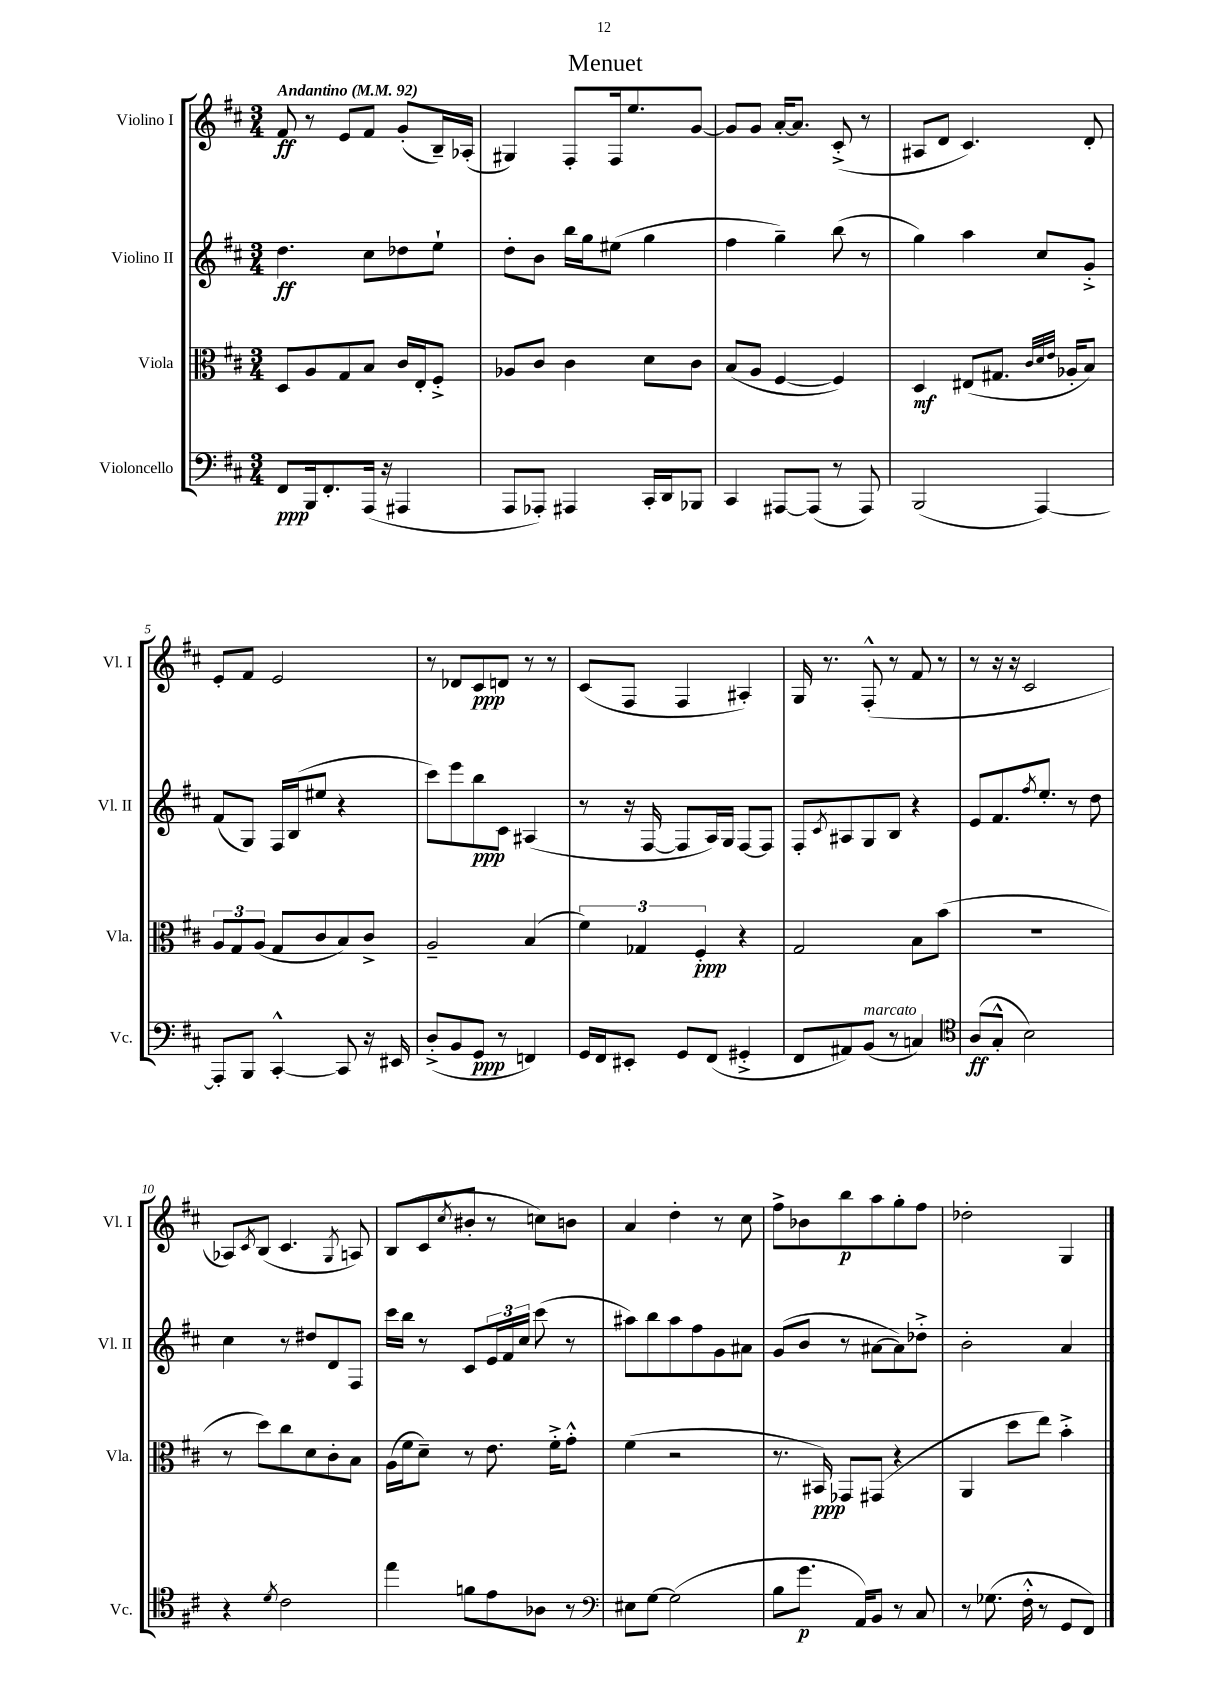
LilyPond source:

\header { title = "Menuet" }
<<
\new StaffGroup <<
\new Staff = "s0" \with { instrumentName = "Violino I" shortInstrumentName = "Vl. I" } {
    \clef treble \key d \major \numericTimeSignature \time 3/4 \tempo "Andantino" 4 = 92
    fis'8\ff r8 e'8 fis'8 g'8-.( b16--) aes16-.( |
    gis4) fis8-. fis16 e''8. g'8~ |
    g'8 g'8 a'16~-. a'8. cis'8-.->( r8 |
    ais8 d'8 cis'4.) d'8-. |
    e'8-. fis'8 e'2 |
    r8 des'8 cis'8\ppp d'8 r8 r8 |
    cis'8( fis8 fis4 ais4-.) |
    g16 r8. fis8-.-^( r8 fis'8 r8 |
    r8 r16 r16 cis'2 |
    aes8) \acciaccatura { cis'8 } b8( cis'4. \acciaccatura { g8 } a8) |
    b8( cis'8 \acciaccatura { cis''8 } bis'8-. r8 c''8) b'8 |
    a'4 d''4-. r8 cis''8 |
    fis''8-> bes'8 b''8\p a''8 g''8-. fis''8 |
    des''2-. g4 \bar "|." |
}
\new Staff = "s1" \with { instrumentName = "Violino II" shortInstrumentName = "Vl. II" } {
    \clef treble \key d \major \numericTimeSignature \time 3/4
    d''4.\ff cis''8 des''8 e''8-! |
    d''8-. b'8 b''16 g''16 eis''8( g''4 |
    fis''4 g''4--) b''8( r8 |
    g''4) a''4 cis''8 g'8-.-> |
    fis'8( g8) fis16 b16( eis''8 r4 |
    cis'''8) e'''8 b''8\ppp cis'8 ais4( |
    r8 r16 fis16~ fis8 a16) g16 fis8~ fis8 |
    fis8-. \acciaccatura { cis'8 } ais8 g8 b8 r4 |
    e'8 fis'8. \acciaccatura { fis''8 } e''8.-. r8 d''8 |
    cis''4 r8 dis''8 d'8 fis8 |
    cis'''16 b''16 r8 cis'8 \tuplet 3/2 { e'16 fis'16 cis''16 } cis'''8( r8 |
    ais''8) b''8 ais''8 fis''8 g'8 ais'8 |
    g'8( b'8 r8 ais'8~ ais'8) des''8-.-> |
    b'2-. a'4 \bar "|." |
}
\new Staff = "s2" \with { instrumentName = "Viola" shortInstrumentName = "Vla." } {
    \clef alto \key d \major \numericTimeSignature \time 3/4
    d8 a8 g8 b8 cis'16 e16-. fis8-.-> |
    aes8 cis'8 cis'4 d'8 cis'8 |
    b8( a8 fis4~ fis4) |
    d4\mf eis8( gis8. \grace { cis'32 d'32 e'32 } aes16-. b8) |
    \tuplet 3/2 { a8 g8 a8( } g8 cis'8 b8) cis'8-> |
    a2-- b4( |
    \tuplet 3/2 { fis'4) ges4 fis4-.\ppp } r4 |
    g2 b8 b'8( |
    R2. |
    r8 d''8) cis''8 d'8 cis'8-. b8 |
    a16( fis'16 d'8--) r8 e'8. fis'16-.-> g'8-.-^ |
    fis'4( r2 |
    r8. bis,16\ppp) ges,8 gis,8( r4 |
    a,4 d''8 e''8) b'4-.-> \bar "|." |
}
\new Staff = "s3" \with { instrumentName = "Violoncello" shortInstrumentName = "Vc." } {
    \clef bass \key d \major \numericTimeSignature \time 3/4
    fis,8\ppp b,,16 fis,8.-. a,,16( r16 ais,,4 |
    a,,8 aes,,8-.) ais,,4 cis,16-. d,16 bes,,8 |
    cis,4 ais,,8~ ais,,8( r8 ais,,8) |
    b,,2( a,,4~) |
    a,,8-. b,,8 cis,4~-.-^ cis,8 r16 eis,16 |
    d8-.->( b,8 g,8\ppp r8 f,4) |
    g,16 fis,16 eis,8-. g,8 fis,8( gis,4-.-> |
    fis,8 ais,8) b,8^\markup { \italic "marcato" }( r8 c4) |
    \clef tenor a8\ff( g8-.-^ b2) |
    r4 \acciaccatura { d'8 } cis'2 |
    e''4 f'8 e'8 aes8 r8 |
    \clef bass eis8 g8~ g2( |
    b8 g'8.\p a,16) b,8 r8 cis8 |
    r8 ges8.( fis16-.-^ r8 g,8 fis,8) \bar "|." |
}
>>
>>
